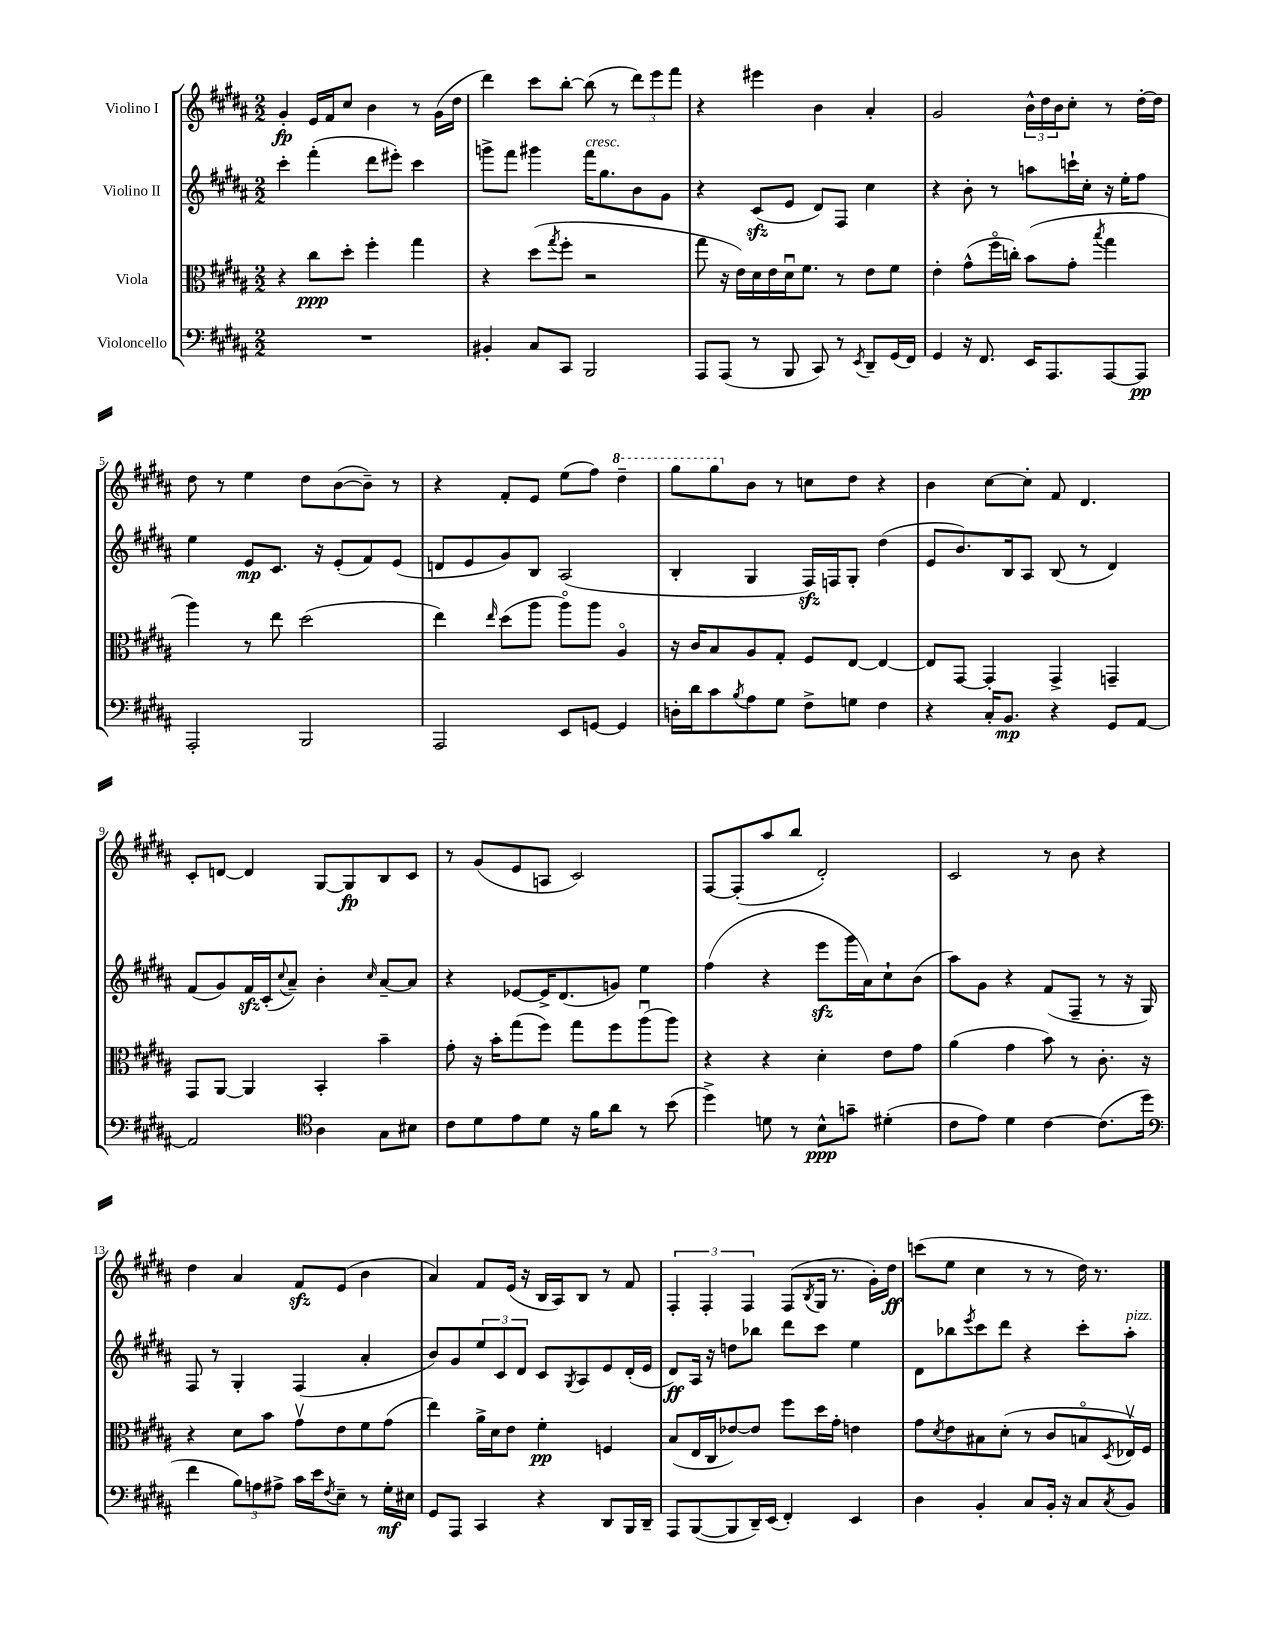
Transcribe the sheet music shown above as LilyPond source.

<<
\new StaffGroup <<
\new Staff = "s0" \with { instrumentName = "Violino I" } {
    \clef treble \key b \major \numericTimeSignature \time 2/2
    gis'4-.\fp e'16 fis'16 cis''8 b'4 r8 gis'16( dis''16 |
    dis'''4) cis'''8 b''8~-. b''8( r8 \tuplet 3/2 { dis'''8) e'''8 fis'''8 } |
    r4 eis'''4 b'4 ais'4-. |
    gis'2 \tuplet 3/2 { b'16-^ dis''16 b'16 } cis''8-. r8 dis''16~-. dis''16 |
    dis''8 r8 e''4 dis''8 b'8~( b'8--) r8 |
    r4 fis'8-. e'8 e''8( fis''8) \ottava #1 dis'''4-- |
    gis'''8 gis'''8 \ottava #0 b'8 r8 c''8 dis''8 r4 |
    b'4 cis''8~ cis''8-. fis'8 dis'4. |
    cis'8-. d'8~ d'4 gis8~ gis8\fp b8 cis'8 |
    r8 gis'8( e'8 a8 cis'2) |
    fis8~ fis8-.( ais''8 b''8 dis'2-.) |
    cis'2 r8 b'8 r4 |
    dis''4 ais'4 fis'8\sfz e'8( b'4 |
    ais'4) fis'8 e'16( r16 b16 ais16) b8 r8 fis'8 |
    \tuplet 3/2 { fis4-. fis4-. fis4 } fis8( \acciaccatura { b8 } gis16 r8. gis'16-.) dis''16\ff |
    c'''8( e''8 cis''4 r8 r8 dis''16) r8. \bar "|." |
}
\new Staff = "s1" \with { instrumentName = "Violino II" } {
    \clef treble \key b \major \numericTimeSignature \time 2/2
    cis'''4-. fis'''4-.( dis'''8 eis'''8-.) cis'''4 |
    g'''8-> fis'''8 gis'''4 fis'''16^\markup { \italic "cresc." } gis''8. b'8 gis'8 |
    r4 cis'8\sfz( e'8 dis'8) fis8 cis''4 |
    r4 b'8-. r8 a''8 c'''16-! cis''16-. r16 e''16-. fis''8 |
    e''4 e'8\mp cis'8. r16 e'8-.( fis'8) e'8( |
    d'8 e'8 gis'8) b8 ais2( |
    b4-. gis4 fis16\sfz) f16 gis8-. dis''4( |
    e'8 b'8.) b16 ais8 b8( r8 dis'4) |
    fis'8( gis'8) fis'16\sfz cis'16-.( \appoggiatura { cis''8 } ais'8--) b'4-. \grace { cis''16 } ais'8~-- ais'8 |
    r4 ees'8~ ees'16-> dis'8.( g'8) e''4 |
    fis''4( r4 e'''8\sfz gis'''16 ais'16) cis''8-! b'8( |
    ais''8) gis'8 r4 fis'8( fis8-- r8 r16 gis16) |
    fis8 r8 gis4-. fis4( ais'4-. |
    b'8) gis'8 \tuplet 3/2 { e''8 cis'8 dis'8 } cis'8 \acciaccatura { gis8 } ais8 e'8 dis'16-.( e'16 |
    dis'8\ff) ais16 r16 d''8 bes''8 dis'''8 cis'''8 e''4 |
    dis'8 bes''8 \acciaccatura { e'''8 } cis'''8 dis'''8 r4 cis'''8-. ais''8-.^\markup { \italic "pizz." } \bar "|." |
}
\new Staff = "s2" \with { instrumentName = "Viola" } {
    \clef alto \key b \major \numericTimeSignature \time 2/2
    r4 cis''8\ppp dis''8-. fis''4-. gis''4 |
    r4 dis''8( \acciaccatura { gis''8 } fis''8-. r2 |
    gis''8 r16 e'16) dis'16 e'16 dis'16\downbow fis'8. r8 e'8 fis'8 |
    e'4-. gis'8-^( fis''16\flageolet c''16-.) b'8( gis'8-. \acciaccatura { b''8 } gis''4 |
    ais''4) r8 e''8 dis''2( |
    e''4) \grace { e''16 } dis''8( ais''8 ais''8\flageolet) ais''8 ais4\flageolet |
    r16 cis'16 b8 ais8 gis8-. fis8 e8~ e4~ |
    e8 gis,8~ gis,4-. gis,4-> g,4-- |
    gis,8 ais,8~ ais,4 b,4-. b'4-- |
    gis'8-. r16 b'16-. gis''8( fis''8) gis''8 fis''8 ais''8\downbow( ais''8) |
    r4 r4 dis'4-. e'8 gis'8 |
    ais'4( gis'4 b'8) r8 cis'8.-. r16 |
    r4 dis'8 b'8 gis'8\upbow e'8 fis'8 gis'8( |
    e''4) ais'16-> dis'16 e'8 fis'4-.\pp f4 |
    b8( e16 cis16 ees'8~) ees'8 fis''8 dis''16 gis'16-. e'4 |
    gis'8 \acciaccatura { dis'8 } e'8 bis8 dis'8-.( r8 cis'8 b8\flageolet \acciaccatura { dis8 } ees16\upbow) fis16 \bar "|." |
}
\new Staff = "s3" \with { instrumentName = "Violoncello" } {
    \clef bass \key b \major \numericTimeSignature \time 2/2
    R1 |
    bis,4-. cis8 cis,8 b,,2 |
    ais,,8 ais,,8( r8 b,,8 cis,8) r8 \acciaccatura { e,8 } dis,8-- gis,16( fis,16) |
    gis,4 r16 fis,8. e,16 ais,,8. ais,,8~ ais,,8\pp |
    ais,,2-. b,,2 |
    ais,,2 e,8 g,8~ g,4 |
    d16-. dis'16 cis'8 \acciaccatura { b8 } ais8 gis8 fis8-> g8 fis4 |
    r4 cis16-. b,8.\mp r4 gis,8 ais,8~ |
    ais,2 \clef tenor ais4 gis8 bis8 |
    cis'8 dis'8 e'8 dis'8 r16 fis'16 ais'8 r8 b'8( |
    dis''4->) d'8 r8 b8-^\ppp g'8-- dis'4-.( |
    cis'8 e'8) dis'4 cis'4~ cis'8.( dis''16 |
    \clef bass fis'4 \tuplet 3/2 { b8) a8 ais8-> } cis'16 e'16 \acciaccatura { fis8 } e8-- r8 gis16-.\mf eis16 |
    gis,8 ais,,8 cis,4 r4 dis,8 b,,16 dis,16-- |
    ais,,8 b,,8~( b,,8 dis,16--) e,16( fis,4-.) e,4 |
    dis4 b,4-. cis8 b,16-. r16 cis8 \acciaccatura { cis8 } b,8 \bar "|." |
}
>>
>>
